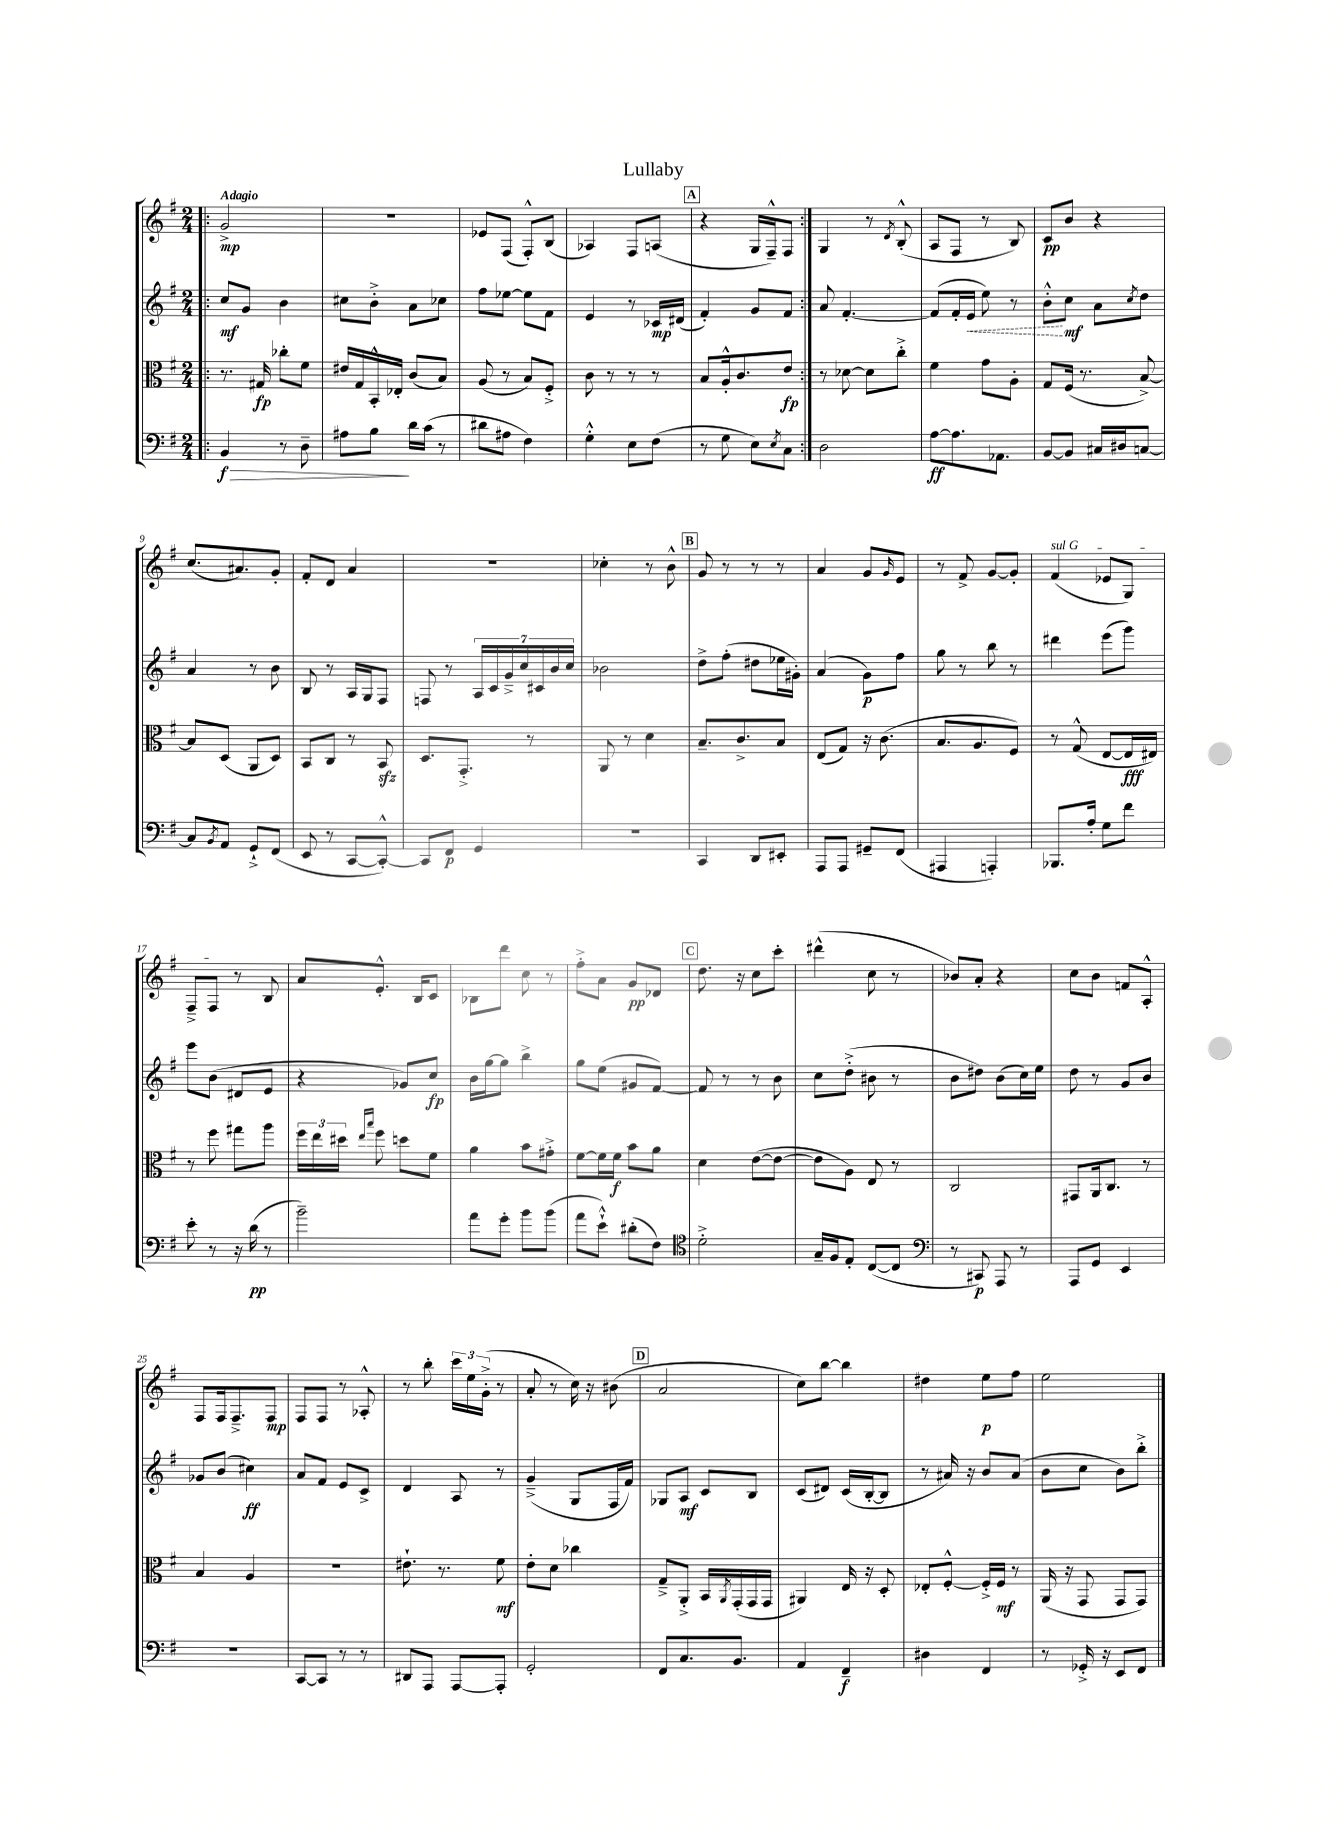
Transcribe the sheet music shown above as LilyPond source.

\header { title = "Lullaby" }
<<
\new StaffGroup <<
\new Staff = "s0" {
    \clef treble \key g \major \numericTimeSignature \time 2/4 \tempo "Adagio"
    \repeat volta 2 { \bar ".|:" g'2->\mp |
    R2 |
    ees'8 fis8( fis8-.-^) b8( |
    aes4) fis8 a8( |
    \mark \markup { \box "A" } r4 g16 fis16---^) fis8 | }
    g4 r8 \acciaccatura { d'8 } b8-.-^( |
    a8 fis8 r8 b8) |
    c'8\pp b'8 r4 |
    c''8.( ais'8.) g'8-. |
    fis'8-. d'8 a'4 |
    r2 |
    ces''4-. r8 b'8-^ |
    \mark \markup { \box "B" } g'8 r8 r8 r8 |
    a'4 g'8 \grace { g'16 } e'8 |
    r8 fis'8-> g'8~ g'8-. |
    \once \override TextSpanner.bound-details.left.text = \markup { \italic "sul G" } fis'4\startTextSpan( ees'8 g8) |
    fis8---> fis8\stopTextSpan r8 b8 |
    a'8 e'8.-.-^ b16 c'8 |
    bes8 d'''8 c''8 r8 |
    fis''8-.-> a'8 g'8\pp des'8 |
    \mark \markup { \box "C" } d''8. r16 c''8 c'''8-. |
    dis'''4-^( c''8 r8 |
    bes'8) a'8-. r4 |
    c''8 b'8 f'8 a8-.-^ |
    fis8 fis16 fis8.---> fis8\mp |
    fis8 fis8 r8 aes8-.-^ |
    r8 b''8-. \tuplet 3/2 { c'''16 e''16 g'16-.->( } r8 |
    a'8-. r8 c''16) r16 bis'8( |
    \mark \markup { \box "D" } a'2 |
    c''8) b''8~ b''4 |
    dis''4 e''8\p fis''8 |
    e''2 \bar "|." |
}
\new Staff = "s1" {
    \clef treble \key g \major \numericTimeSignature \time 2/4
    \repeat volta 2 { \bar ".|:" c''8\mf g'8 b'4 |
    cis''8 b'8-.-> a'8 ces''8 |
    fis''8 ees''8~ ees''8 fis'8 |
    e'4 r8 ces'16\mp dis'16( |
    \mark \markup { \box "A" } fis'4-.) g'8 fis'8 | }
    a'8 fis'4.~-. |
    fis'8( fis'16-. \once \override Hairpin.style = #'dashed-line e'16\< e''8) r8 |
    b'8-.-^\! c''8\mf a'8 \acciaccatura { c''8 } d''8 |
    a'4 r8 b'8 |
    b8 r8 a16 g16 fis8 |
    f8 r8 \tuplet 7/4 { a16 c'16 g'16---> c''16 cis'16 b'16 c''16 } |
    bes'2 |
    \mark \markup { \box "B" } d''8-> fis''8-.( dis''8 ees''16 gis'16-.) |
    a'4( g'8\p) fis''8 |
    g''8 r8 b''8 r8 |
    dis'''4 e'''8( g'''8) |
    e'''8 b'8( dis'8 e'8 |
    r4 ges'8) c''8\fp |
    b'16 g''16~ g''8 b''4-> |
    g''8 e''8( gis'8 fis'8~) |
    \mark \markup { \box "C" } fis'8 r8 r8 b'8 |
    c''8 d''8-.->( bis'8 r8 |
    b'8 dis''8) b'8( c''16) e''16 |
    d''8 r8 g'8 b'8 |
    ges'8 b'8( cis''4\ff) |
    a'8 fis'8 e'8 c'8-> |
    d'4 a8 r8 |
    g'4--->( g8 fis16 fis'16) |
    \mark \markup { \box "D" } ges8 a8\mf c'8 b8 |
    c'8( dis'8) c'16( b16~-. b8 |
    r8 ais'16) r16 b'8 ais'8( |
    b'8 c''8 b'8) b''8-.-> \bar "|." |
}
\new Staff = "s2" {
    \clef alto \key g \major \numericTimeSignature \time 2/4
    \repeat volta 2 { \bar ".|:" r8. gis16\fp ces''8-. fis'8 |
    eis'16 g16 b,16-.-^ ees16-. c'8( b8) |
    a8( r8 b8) fis8-.-> |
    c'8 r8 r8 r8 |
    \mark \markup { \box "A" } b8 a16-.-^ c'8. e'8\fp | }
    r8 des'8~ des'8 c''8-.-> |
    fis'4 g'8 a8-. |
    g8 fis16( r8. b8~->) |
    b8 d8( a,8 d8) |
    b,8 c8 r8 b,8\sfz |
    d8. g,8.-.-> r8 |
    a,8 r8 d'4 |
    \mark \markup { \box "B" } b8.-- c'8.-> b8 |
    e8( g8) r16 c'8.( |
    b8. a8. fis8) |
    r8 g8-^( e8~ e16\fff eis16) |
    r8 fis''8 gis''8 a''8 |
    \tuplet 3/2 { fis''16 e''16 dis''16 } \grace { e''16 b''16 } fis''8 d''8 fis'8 |
    a'4 b'8 gis'8-.-> |
    fis'8~ fis'16 fis'16\f b'8 a'8 |
    \mark \markup { \box "C" } d'4 e'8~( e'8~ |
    e'8 a8) e8 r8 |
    c2 |
    gis,8 a,16 c8. r8 |
    b4 a4 |
    R2 |
    eis'8.-! r8. fis'8\mf |
    e'8-. d'8 ces''4 |
    \mark \markup { \box "D" } g8---> a,8-.-> b,16 \acciaccatura { a,8 } g,16-.( g,16 g,16 |
    ais,4) e16 r16 d8-. |
    ees8-. fis8~-.-^ fis16-.-> fis16\mf r8 |
    a,16( r16 g,8 g,8 g,8) \bar "|." |
}
\new Staff = "s3" {
    \clef bass \key g \major \numericTimeSignature \time 2/4
    \repeat volta 2 { \bar ".|:" b,4\f\> r8 d8-- |
    ais8 b8\! d'16 c'16( r8 |
    dis'8 ais8 fis4) |
    g4-.-^ e8 fis8( |
    \mark \markup { \box "A" } r8 g8 e8) \acciaccatura { e8 } c8 | }
    d2 |
    a8~\ff a8. aes,8. |
    b,8~ b,8 cis16 dis16 c8~ |
    c8 \acciaccatura { b,8 } a,8 g,8-!-> fis,8( |
    e,8 r8 c,8~ c,8~-.-^) |
    c,8 fis,8\p g,4 |
    r2 |
    \mark \markup { \box "B" } c,4 d,8 eis,8-. |
    a,,8 a,,8 gis,8-- fis,8( |
    ais,,4 a,,4-.) |
    bes,,8. a16-. g8 fis'8 |
    e'8-. r8 r16 d'16\pp( r8 |
    b'2--) |
    a'8 g'8-. b'8 b'8( |
    a'8 e'8-!-^) dis'8-.( fis8) |
    \mark \markup { \box "C" } \clef tenor d'2-.-> |
    g16-- fis16 e8-. c8~( c8 |
    \clef bass r8 cis,8\p) a,,8 r8 |
    a,,8 g,8 e,4 |
    R2 |
    c,8~ c,8 r8 r8 |
    dis,8 a,,8 a,,8~ a,,8-. |
    g,2-. |
    \mark \markup { \box "D" } fis,8 c8. b,8. |
    a,4 fis,4--\f |
    dis4 fis,4 |
    r8 ges,16-.-> r16 e,8 fis,8 \bar "|." |
}
>>
>>
